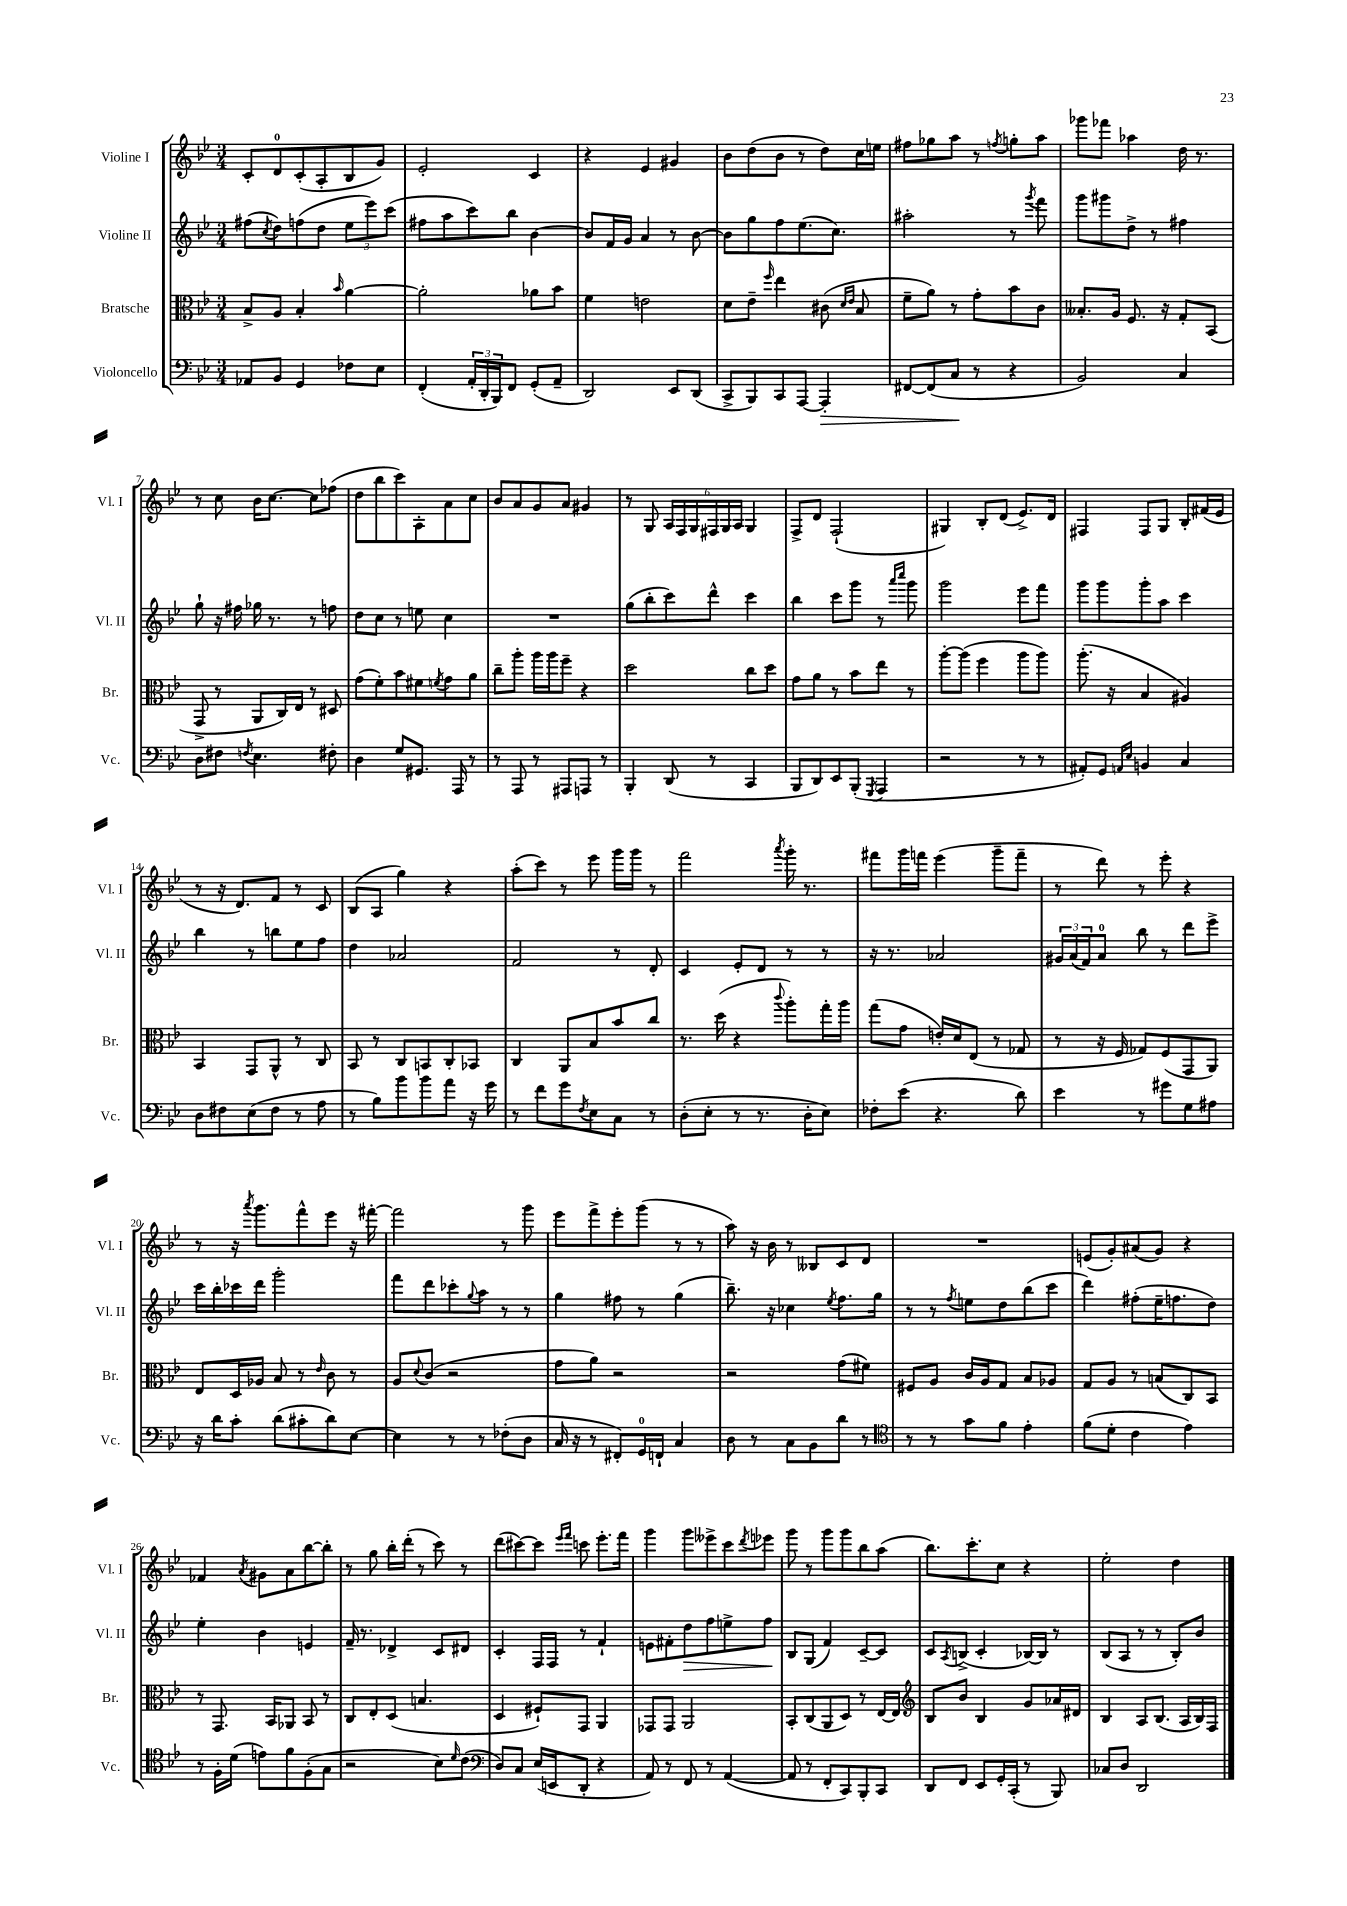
<<
\new StaffGroup <<
\new Staff = "s0" \with { instrumentName = "Violine I" shortInstrumentName = "Vl. I" } {
    \clef treble \key bes \major \numericTimeSignature \time 3/4
    c'8-. d'8-0 c'8-.( a8-. bes8 g'8) |
    ees'2-. c'4 |
    r4 ees'4 gis'4 |
    bes'8 d''8( bes'8 r8 d''8) c''16 e''16 |
    fis''8 ges''8 a''8 r8 \acciaccatura { f''8 } g''8-. a''8 |
    ges'''8 fes'''8 aes''4 d''16 r8. |
    r8 c''8 bes'16 c''8.~ c''8 fes''8( |
    d''8 bes''8 c'''8) a8-. a'8 c''8 |
    bes'8 a'8 g'8 a'8 gis'4 |
    r8 g8 \tuplet 6/4 { a16 f16 g16 fis16 g16 a16 } g4 |
    f8-> d'8 f2-!( |
    gis4) bes8-. d'8( ees'8.->) d'16 |
    fis4 fis8 g8 bes8-. fis'16( ees'16 |
    r8 r16 d'8.) f'8 r8 c'8 |
    bes8( a8 g''4) r4 |
    a''8-.( c'''8) r8 ees'''8 g'''16 g'''16 r8 |
    f'''2 \acciaccatura { a'''8 } g'''16-. r8. |
    fis'''8 g'''16 f'''16 ees'''4( g'''8-- f'''8-- |
    r8 d'''8) r8 ees'''8-. r4 |
    r8 r16 \acciaccatura { a'''8 } g'''8. f'''8-^ ees'''8 r16 fis'''16~-. |
    fis'''2 r8 g'''8 |
    ees'''8 f'''8-> ees'''8-. g'''8( r8 r8 |
    a''8) r16 bes'16 r8 beses8 c'8 d'8 |
    R2. |
    e'8( g'8-.) ais'8( g'8) r4 |
    fes'4 \acciaccatura { a'8 } gis'8 a'8 bes''8~ bes''8-. |
    r8 g''8 bes''16-. d'''16-.( r8 c'''8) r8 |
    d'''8( cis'''8~) cis'''8 \grace { ees'''16 f'''16 } c'''8 ees'''8.-. f'''16 |
    g'''4 g'''8 eeses'''8-> c'''8 \acciaccatura { d'''8 } ees'''8 |
    g'''8 r8 g'''8 g'''8 bes''8 a''8( |
    bes''8.) c'''8.-. c''8 r4 |
    ees''2-. d''4 \bar "|." |
}
\new Staff = "s1" \with { instrumentName = "Violine II" shortInstrumentName = "Vl. II" } {
    \clef treble \key bes \major \numericTimeSignature \time 3/4
    fis''8( \acciaccatura { c''8 } d''8) f''8( d''8 \tuplet 3/2 { ees''8 ees'''8) c'''8( } |
    fis''8 a''8 c'''8) bes''8 bes'4~ |
    bes'8 f'16 g'16 a'4 r8 bes'8~ |
    bes'8 g''8 f''8 ees''8.( c''8.) |
    ais''2-. r8 \acciaccatura { g'''8 } f'''8 |
    g'''8 gis'''8 d''8-> r8 fis''4 |
    g''8-! r16 fis''16 ges''16 r8. r8 f''8 |
    d''8 c''8 r8 e''8 c''4 |
    R2. |
    g''8( bes''8-. c'''8) d'''8-^ c'''4 |
    bes''4 c'''8 g'''8 r8 \grace { a'''16 c''''16 } g'''8 |
    g'''2 ees'''8 f'''8 |
    g'''8 g'''8 g'''8-. a''8 c'''4 |
    bes''4 r8 b''8 ees''8 f''8 |
    d''4 aes'2 |
    f'2 r8 d'8-. |
    c'4 ees'8-. d'8 r8 r8 |
    r16 r8. aes'2 |
    \tuplet 3/2 { gis'16 a'16( f'16) } a'8-0 bes''8 r8 d'''8 ees'''8-> |
    c'''16 bes''16-. ces'''16 d'''16 g'''2-. |
    f'''8 d'''8 ces'''8-. \appoggiatura { g''8 } a''8 r8 r8 |
    g''4 fis''8 r8 g''4( |
    bes''8.--) r16 ces''4 \acciaccatura { ees''8 } f''8. g''16 |
    r8 r8 \acciaccatura { f''8 } e''8 d''8 bes''8( c'''8 |
    d'''4) fis''8-.( ees''16-- f''8. d''8) |
    ees''4-. bes'4 e'4 |
    f'16-- r8. des'4-> c'8 dis'8 |
    c'4-. f16 f16 r8 f'4-! |
    e'8 fis'8-. d''8\> f''8 e''8-> f''8\! |
    bes8 g8( f'4) c'8~-- c'8 |
    c'8 \acciaccatura { a8 } b8->( c'4-. bes16~) bes16 r8 |
    bes8( a8 r8 r8 bes8-.) bes'8 \bar "|." |
}
\new Staff = "s2" \with { instrumentName = "Bratsche" shortInstrumentName = "Br." } {
    \clef alto \key bes \major \numericTimeSignature \time 3/4
    bes8-> a8 bes4-. \grace { bes'16 } a'4~ |
    a'2-. aes'8 bes'8 |
    f'4 e'2 |
    d'8 ees'8-- \grace { f''16 } ees''4 cis'8( \grace { d'16 ees'16 } bes8 |
    f'8-- a'8) r8 g'8-. bes'8 c'8 |
    beses8.-. a16 f8. r16 g8-. bes,8( |
    g,8-> r8 a,8 c16) ees16 r8 dis8 |
    g'8( f'8-.) bes'8 fis'8 \acciaccatura { f'8 } g'8 a'8 |
    c''8-- a''8-. a''16 a''16 f''8-- r4 |
    d''2 c''8 d''8 |
    g'8 a'8 r8 bes'8 ees''8 r8 |
    a''8~-. a''8( f''4 a''8 a''8) |
    a''8.-.( r16 bes4 ais4) |
    bes,4 g,8 a,8-^ r8 c8 |
    bes,8 r8 c8 b,8 c8-. bes,8 |
    c4 a,8 bes8 bes'8 c''8 |
    r8. d''16( r4 \appoggiatura { c'''8 } a''8-.) g''16-. a''16 |
    g''8( g'8 e'16-.) d'16 ees8( r8 ges8 |
    r8 r16 f16 ges8) f8( g,8 a,8) |
    ees8 d16 aes16 bes8 r8 \grace { ees'16 } c'8 r8 |
    a8 \appoggiatura { d'8 } c'8( r2 |
    g'8 a'8) r2 |
    r2 g'8( fis'8) |
    fis8 a8 c'16 a16 g8 bes8 aes8 |
    g8 a8 r8 b8( c8) bes,8 |
    r8 g,8. bes,16 aes,8 bes,8 r8 |
    c8 ees8-. d8( b4. |
    d4 fis8-!) g,8 a,4 |
    ges,8 ges,8 a,2 |
    bes,8-. c8( a,8 d8) r8 ees16~ ees16 |
    \clef treble bes8 bes'8 bes4 g'8 aes'16 dis'16 |
    bes4 a8 bes8.( a16 bes16) f16 \bar "|." |
}
\new Staff = "s3" \with { instrumentName = "Violoncello" shortInstrumentName = "Vc." } {
    \clef bass \key bes \major \numericTimeSignature \time 3/4
    aes,8 bes,8 g,4 fes8 ees8 |
    f,4-.( \tuplet 3/2 { a,16-. d,16-. bes,,16) } f,8 g,8-.( a,8-- |
    d,2) ees,8 d,8( |
    c,8-> bes,,8) c,8 a,,8~ a,,4-.\> |
    fis,8~ fis,8( c8\! r8 r4 |
    bes,2) c4 |
    d8 fis8 \acciaccatura { f8 } ees4. fis8-. |
    d4 g8 gis,8. a,,16 r8 |
    r8 a,,8 r8 ais,,8 a,,8 r8 |
    bes,,4-. d,8( r8 c,4 |
    bes,,8 d,8) ees,8 bes,,8-.( \acciaccatura { g,,8 } a,,4 |
    r2 r8 r8 |
    ais,8-.) g,8 \grace { a,16 ees16 } b,4 c4 |
    d8 fis8 ees8( fis8 r8 a8 |
    r8 bes8) bes'8 bes'8 a'8 r16 g'16 |
    r8 f'8 g'8 \acciaccatura { f8 } ees8 c8 r8 |
    d8-.( ees8-. r8 r8. d16-. ees8) |
    fes8-. ees'8( r4. d'8) |
    ees'4 r8 gis'8 g8 ais8 |
    r16 d'16 c'8-. d'8( cis'8-. d'8) ees8~ |
    ees4 r8 r8 fes8-.( d8 |
    c16 r16 r8 fis,8-.) g,16-0 f,16-! c4 |
    d8 r8 c8 bes,8 d'8 r8 |
    \clef tenor r8 r8 g'8 f'8 ees'4-. |
    f'8( d'8-. c'4 ees'4) |
    r8 f16-. d'16( e'8) f'8 f8-.( g8 |
    r2 bes8) \grace { d'16 } c'8( |
    \clef bass d8) c8 ees16( e,16 d,8-. r4 |
    a,8) r8 f,8 r8 a,4~( |
    a,8 r8 f,8-. c,8) bes,,8-. c,8 |
    d,8 f,8 ees,8 g,16-. c,16-.( r8 bes,,8) |
    ces8 d8 d,2 \bar "|." |
}
>>
>>
